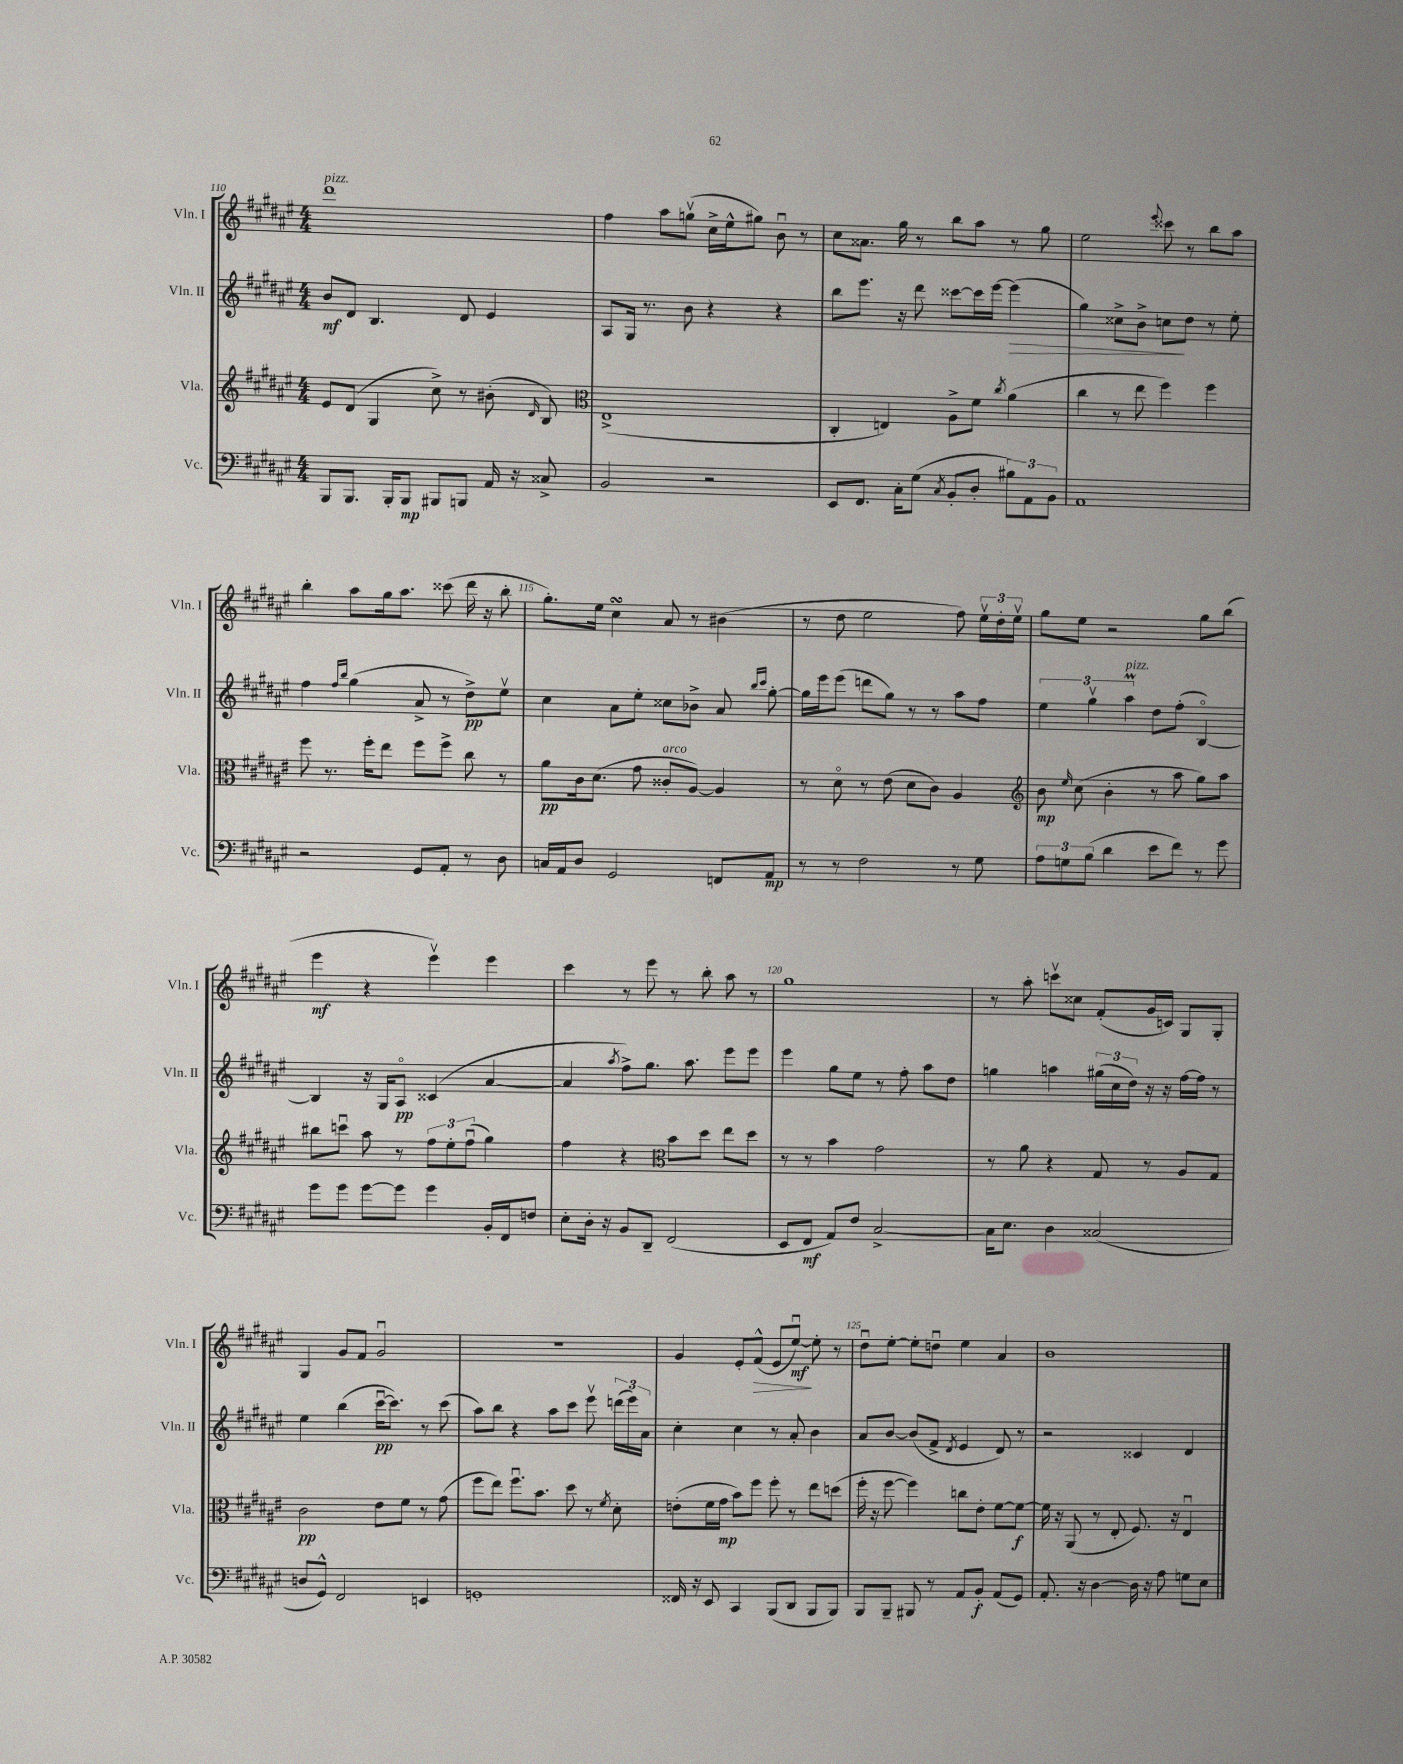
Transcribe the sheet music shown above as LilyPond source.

<<
\new StaffGroup <<
\new Staff = "s0" \with { instrumentName = "Vln. I" shortInstrumentName = "Vln. I" } {
    \clef treble \key fis \major \numericTimeSignature \time 4/4
    \autoBeamOff dis'''1^\markup { \italic "pizz." } |
    fis''4 ais''8[ g''8]\upbow( cis''16[-> eis''16-^ gis''8]) b'8\downbow r8 |
    cis''8[ aisis'8.] gis''16 r8 b''8[ ais''8] r8 gis''8 |
    eis''2 \appoggiatura { eis'''8 } cisis'''8 r8 b''8[ ais''8] |
    b''4-. ais''8[ gis''16 ais''8.] cisis'''8( dis'''16 r16 b''8-. |
    gis''8.[-.) eis''16] cis''4\turn ais'8 r8 bis'4( |
    r8 dis''8 eis''2 fis''8) \tuplet 3/2 { eis''16[\upbow dis''16-. eis''16]\upbow } |
    gis''8[ eis''8] r2 gis''8[ b''8]( |
    eis'''4\mf r4 eis'''4\upbow) eis'''4 |
    cis'''4 r8 eis'''8 r8 b''8-. ais''8 r8 |
    gis''1 |
    r8 ais''8-. c'''8[\upbow cisis''8] fis'8[-.( gis'16 c'16]) gis8[ gis8]-. |
    gis4 gis'8[ fis'8] gis'2\downbow |
    R1 |
    gis'4 eis'8[-. fis'8]-^\>( eis'8[ eis''8]~\downbow\mf\!) eis''8-. r8 |
    dis''8[\downbow eis''8]~-. eis''8[-. d''8]\downbow eis''4 ais'4 |
    b'1 \bar "|." |
}
\new Staff = "s1" \with { instrumentName = "Vln. II" shortInstrumentName = "Vln. II" } {
    \clef treble \key fis \major \numericTimeSignature \time 4/4
    \autoBeamOff b'8[\mf dis'8] b4. dis'8 eis'4 |
    ais8[ gis16] r8. b'8 r4 r4 |
    b''8[ eis'''8.] r16 dis'''8 cisis'''8[~ cisis'''16 eis'''16]~ eis'''4\>( |
    gis''4) cisis''8[-> b'8]-> c''8[\! dis''8] r8 eis''8-. |
    fis''4 \grace { fis''16[ b''16] } gis''4( ais'8-> r8 dis''8[->\pp) eis''8]\upbow |
    cis''4 ais'8[ eis''8]-. cisis''8[ bes'8]-> ais'8 \grace { b''16[ cis'''16] } gis''8~-. |
    gis''16[ eis'''16 eis'''8]( d'''8[ gis''8]) r8 r8 ais''8[ fis''8] |
    \tuplet 3/2 { eis''4 gis''4\upbow ais''4\prall^\markup { \italic "pizz." } } dis''8[ fis''8]-.( b4~\flageolet) |
    b4 r16 gis16[ ais8]\flageolet\pp cisis'4( ais'4~ |
    ais'4 \acciaccatura { ais''8 } fis''8[->) gis''8.] ais''8. eis'''8[ eis'''8] |
    eis'''4 gis''8[ eis''8] r8 fis''8-. ais''8[ dis''8] |
    g''4 a''4 \tuplet 3/2 { gis''16[( cis''16 dis''16]) } r16 r16 fis''16[~ fis''16] r8 |
    eis''4 b''4( cis'''16[~\downbow\pp cis'''8.]) r8 cis'''8( |
    ais''8[) b''8] r4 ais''8[ cis'''8] eis'''8\upbow \tuplet 3/2 { d'''16[( eis'''16) ais'16] } |
    cis''4-. cis''4 r8 ais'8-. b'4 |
    ais'8[ b'8]~ b'8[( fis'8]-> \acciaccatura { dis'8 } eis'4 dis'8) r8 |
    r2 cisis'4 dis'4 \bar "|." |
}
\new Staff = "s2" \with { instrumentName = "Vla." shortInstrumentName = "Vla." } {
    \clef treble \key fis \major \numericTimeSignature \time 4/4
    \autoBeamOff eis'8[ dis'8]( gis4 cis''8->) r8 bis'8-.( \grace { dis'16 } b8) |
    \clef alto eis1->( |
    cis4-. e4) ais8[-> fis'8] \acciaccatura { cis''8 } ais'4( |
    cis''4 r8 eis''8 fis''4) fis''4 |
    fis''8 r8. fis''16[-. eis''8] fis''8[ fis''8]-> cis''8 r8 |
    ais'8[\pp cis'16 dis'8.]( gis'8 cisis'8[-.^\markup { \italic "arco" } ais8]~) ais4 |
    r8 dis'8\flageolet r8 eis'8( dis'8[ cis'8]) ais4 |
    \clef treble b'8\mp \grace { eis''16 } cis''8( b'4-. r8 ais''8 gis''8[) ais''8] |
    bis''8[ c'''8]\downbow ais''8 r8 \tuplet 3/2 { fis''8[ eis''8-. fis''8]\downbow( } gis''4) |
    fis''4 r4 \clef alto b'8[ dis''8] eis''8[ dis''8] |
    r8 r8 b'4 gis'2 |
    r8 ais'8 r4 gis8 r8 ais8[ gis8] |
    cis'2\pp eis'8[ fis'8] r8 gis'8( |
    fis''8[ eis''8]) fis''8.[\downbow b'8.] dis''8 r8 \acciaccatura { fis'8 } dis'8-. |
    e'8[-.( fis'16 gis'16]\mp b'8[) fis''8] fis''8-. r8 eis''8[ d''8]( |
    fis''16-. r16 fis''8~ fis''4) c''8[ eis'8]-. fis'8[~ fis'8]~\f |
    fis'16 r16 ais,8( r8 eis8-. fis8.) r16 eis4\downbow \bar "|." |
}
\new Staff = "s3" \with { instrumentName = "Vc." shortInstrumentName = "Vc." } {
    \clef bass \key fis \major \numericTimeSignature \time 4/4
    \autoBeamOff b,,8[ b,,8.] b,,16[-. b,,8]\mp bis,,8[ b,,8] ais,16 r16 cisis8-> |
    b,2 r2 |
    eis,8[ fis,8.] cis16[-. gis8]( \acciaccatura { cis8 } b,8[-. dis8]-. \tuplet 3/2 { bis8[) ais,8 b,8] } |
    ais,1 |
    r2 gis,8[ ais,8]-. r8 dis8 |
    c16[ ais,16 dis8] gis,2 f,8[ ais,8]\mp |
    r8 r8 fis2 r8 gis8 |
    \tuplet 3/2 { ais8[ g8 b8]( } dis'4 eis'8[ fis'8]) r8 gis'8 |
    gis'8[ gis'8] gis'8[~ gis'8] gis'4 b,16[-. fis,16 f8] |
    eis8[-. dis16]-. r16 b,8[ dis,8]-- fis,2( |
    eis,8[ fis,8]\mf ais,8[) fis8] cis2~-> |
    cis16[ eis8.] dis4 cisis2( |
    d8[ gis,8]-^) fis,2 e,4 |
    g,1-. |
    fisis,16 r16 eis,8 cis,4 b,,8[( dis,8] b,,8[ b,,8]) |
    b,,8[ b,,8]-- bis,,8 r8 ais,8[ b,8]-.\f ais,8[( gis,8]) |
    ais,8.-. r16 dis4~ dis16 r16 ais8 g8[ eis8] \bar "|." |
}
>>
>>
\layout { \context { \Score currentBarNumber = #110 \override BarNumber.break-visibility = ##(#f #t #t) barNumberVisibility = #(every-nth-bar-number-visible 5) } }
